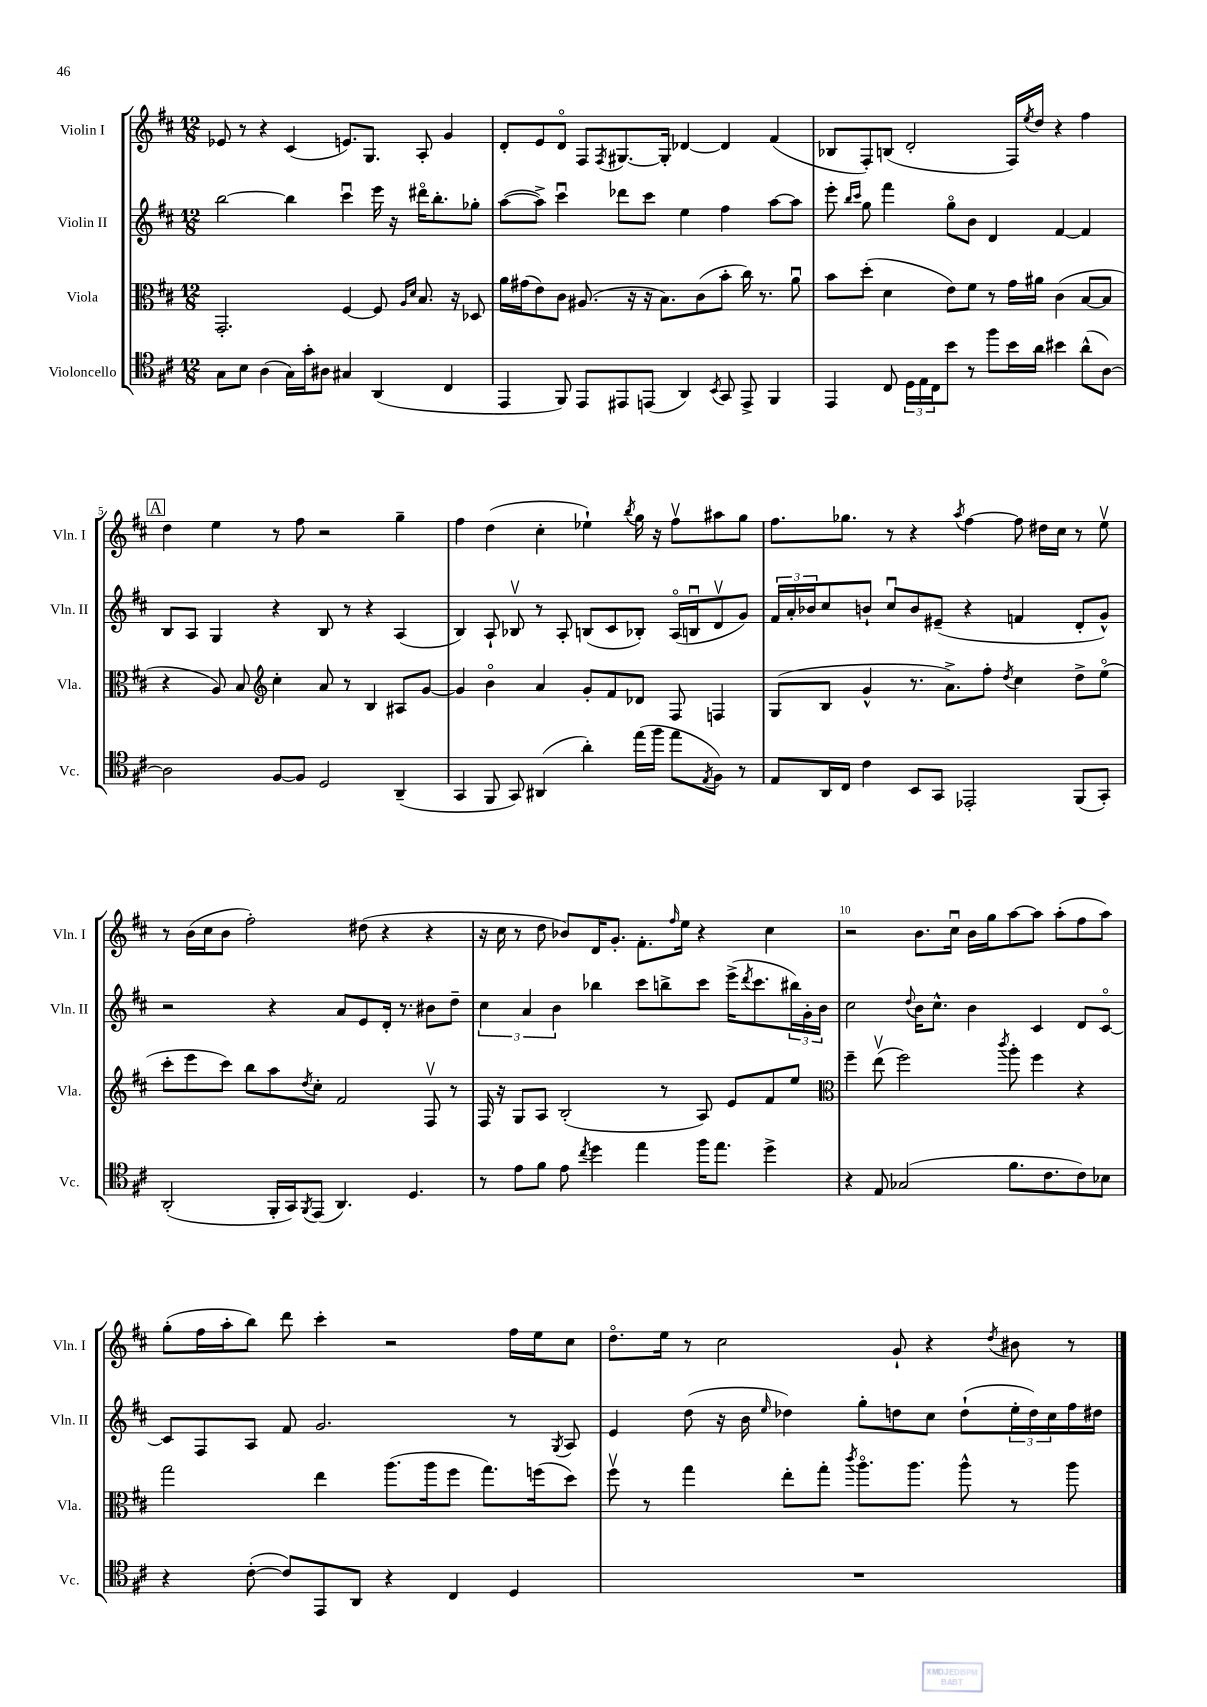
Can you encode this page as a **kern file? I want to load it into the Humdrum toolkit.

**kern	**kern	**kern	**kern
*part4	*part3	*part2	*part1
*staff4	*staff3	*staff2	*staff1
*I"Violoncello	*I"Viola	*I"Violin II	*I"Violin I
*I'Vc.	*I'Vla.	*I'Vln. II	*I'Vln. I
*clefC4	*clefC3	*clefG2	*clefG2
*k[f#c#]	*k[f#c#]	*k[f#c#]	*k[f#c#]
*M12/8	*M12/8	*M12/8	*M12/8
=2	=2	=2	=2
8G\L	2.GG'/	[2bb\	8e-X/
8B\J	.	.	8r
(4A\	.	.	4r
16G\LL)	.	4bb\]	(4c#/
16g'\J	.	.	.
8A#X\J	.	.	.
4G#X/	[4F#/	4ccc#u\	8.en/L)
.	.	.	8.G/J
(4AA/	8F#/]	16eee\	.
.	.	16r	.
.	16qqA/LL	.	.
.	16qqd/JJ	.	.
.	8.B/	16ddd#X\KL	8A'/
.	.	8.bb'\	.
4C#/	.	.	4g/
.	16r	.	.
.	8D-X/	8gg-X'\J	.
=3	=3	=3	=3
4EE/	16a\LL	([8aa\L	8d'/L
.	(16g#X\J	.	.
.	8e\)	8aa^\J])	8e/
8FF#/)	8c#\J	4ccc#u\	8d/J
8EE/L	(8.A#X/	.	8F#/L
.	.	.	8qF#/
8EE#X/	.	8ddd-X\L	[8.G#X/
.	16r	.	.
(8EEn/J	16r	8ccc#\J	.
.	8.B\L)	.	16G#'/Jk]
4AA/)	.	4ee\	[4d-X/
.	(8c#\	.	.
8qBB/	.	.	.
8GG/	8b'\J	4ff#\	4d-/]
8EE^/	16cc#\)	.	.
.	8.r	.	.
4FF#/	.	[8aa\L	(4f#/
.	8au\	8aa\J]	.
=4	=4	=4	=4
4EE/	8b\L	8eee'\	8B-X/L
.	.	16qqbb/LL	.
.	.	16qqccc#/JJ	.
.	(8dd'\J	8gg\	8F#'/)
8C#/	4d\	4fff#\	(8Bn/J
24D\LL	.	.	2d'/
24E\	.	.	.
24C#\J	.	.	.
8b\J	8e\L)	8gg\L	.
8r	8f#\J	8b\J	.
8ff#\L	8r	4d/	.
16b\L	16g\LL	.	16F#/LL)
.	.	.	8qee/
16a\JJ	16a#X\JJ	.	16dd/JJ
4b#X\	(4c#\	[4f#/	4r
(8a^^\L	[8B/L	4f#/]	4ff#\
[8A\J)	8B/J]	.	.
!!LO:LB:g=z
!!LO:REH:place=s1:t=A
=5	=5	=5	=5
2A\]	4r	8B/L	4dd\
.	.	8A/J	.
.	8A/)	4G/	4ee\
.	8B/	.	.
*	*clefG2	*	*
[8F#/L	4cc#'\	4r	8r
8F#/J]	.	.	8ff#\
2D/	8a/	8B/	2r
.	8r	8r	.
.	4B/	4r	.
(4AA~/	8A#X/L	(4A/	4gg~\
.	[8g/J	.	.
=6	=6	=6	=6
4GG/	4g/]	4B/)	4ff#\
8FF#/	4b\	8A`/	(4dd\
8GG/)	.	8B-Xv/	.
(4AA#X/	4a/	8r	4cc#'\
.	.	8A'/	.
4a'\)	8g'/L	(8Bn/L	4ee-X`\)
.	8f#/	8c#/	.
.	.	.	8qbb/
(16ee\LL	8d-X/J	8B-X'/J)	16gg\
16ff#\JJ	.	.	16r
8ee\L	8F#/	(16A/LL	8ff#v\L
.	.	16Bnu/J	.
8qE/	.	.	.
8F#\J)	4Fn/	8dv/	8aa#X\
8r	.	8g/J)	8gg\J
=7	=7	=7	=7
8E/L	(8G/L	24f#/LL	8.ff#\L
.	.	24a'/	.
.	.	24b-X/J	.
16AA/L	8B/J	8cc#/	.
16C#/JJ	.	.	8.gg-X\J
4c#\	4g^^/	8bn`/J	.
.	.	8cc#u/L	8r
8BB/L	8.r	8b/	4r
8GG/J	.	(8e#X~/J	.
.	8.a^\L)	.	.
.	.	.	8qaa/
2EE-X'/	.	4r	[4ff#\
.	8ff#'\J	.	.
.	8qdd/	.	.
.	4cc#\	4fn/	8ff#\]
.	.	.	16dd#X\LL
.	.	.	16cc#\JJ
(8FF#/L	8dd^\L	8d'/L	8r
8GG'/J)	(8ee\J	8g^^/J)	8eev\
!!LO:LB:g=z
=8	=8	=8	=8
(2AA'/	8ccc#'\L	2r	8r
.	8eee\	.	(16b\LL
.	.	.	16cc#\J
.	8ccc#\J)	.	8b\J
.	8bb\L	.	2ff#'\)
16FF#'/LL	8aa\	4r	.
16GG/J)	.	.	.
8qFF#/	8qdd/	.	.
(8EE/J	8cc#'\J	.	.
4.AA/)	2f#/	8a/L	.
.	.	8e/	(8dd#X\
.	.	16d'/Jk	4r
.	.	8.r	.
4.D/	.	.	.
.	8F#v/	8b#X\L	4r
.	8r	8dd~\J	.
=9	=9	=9	=9
8r	16F#/	6cc#\	16r
.	16r	.	16cc#\
8e\L	8G/L	.	8r
.	.	6a/	.
8f#\J	8A/J	.	8dd\
.	.	6b\	.
8e\	(2B'/	.	8b-X/L)
8qcc#/	.	.	.
4dd\	.	4bb-X\	16d/K
.	.	.	8.g'/J
4ee\	.	8ccc#\L	8.f#'\L
.	8r	8bbn^\	.
.	.	.	16qqff#/
.	.	.	16ee\Jk
16ff#\KL	8A/)	8ccc#\J	4r
8.ee\J	.	.	.
.	8e/L	(16eee^\KL	.
.	.	8qddd/	.
.	.	8.ccc#\	.
4dd^\	8f#/	.	4cc#\
.	8ee/J	24bb#X\L)	.
.	.	24g'\	.
.	.	24b\JJ	.
=10	=10	=10	=10
*	*clefC3	*	*
4r	4ff#~\	2cc#\	2r
8E/	(8eev\	.	.
(2G-X/	2ff#\)	.	.
.	.	8qqdd/	.
.	.	16b\KL	8.b\L
.	.	8.cc#^^\J	.
.	.	.	16cc#u\Jk
.	.	4b\	16b\LL
.	.	.	16gg\J
.	8qccc#/	.	.
8.f#\L	8aa'\	.	[8aa\
.	4ff#\	4c#/	8aa\J]
8.c#\	.	.	.
.	.	.	(8aa'\L
8c#\)	4r	8d/L	8ff#\
8B-X\J	.	[8c#/J	8aa\J)
!!LO:LB:g=z
=11	=11	=11	=11
4r	2gg\	8c#/L]	(8gg'\L
.	.	8F#/	16ff#\L
.	.	.	16aa'\J
([8c#'\	.	8A/J	8bb\J)
8c#/L])	.	8f#/	8ddd\
8EE/	4ee\	2.g/	4ccc#'\
8AA/J	.	.	.
4r	(8.aa\L	.	2r
.	16aa\k	.	.
4C#/	8ff#\J	.	.
.	8.gg\L)	.	.
4D/	.	8r	16ff#\LL
.	(16ffn\k	.	16ee\J
.	.	8qG/	.
.	8dd\J)	8A/	8cc#\J
=12	=12	=12	=12
1.r	8ff#v\	4e/	8.dd\L
.	8r	.	.
.	.	.	16ee\Jk
.	4gg\	(8dd\	8r
.	.	16r	2cc#\
.	.	16b\	.
.	.	16qqee/	.
.	8ee'\L	4dd-X\)	.
.	8gg'\J	.	.
.	8qccc#/	.	.
.	8.aa\L	8gg'\L	.
.	.	8ddn\	8g`/
.	8.aa\J	.	.
.	.	8cc#\J	4r
.	8aa^^\	(8dd`\L	.
.	.	.	8qdd/
.	8r	24ee'\L	8b#X\
.	.	24dd\)	.
.	.	24cc#\	.
.	8aa\	16ff#\	8r
.	.	16dd#X\JJ	.
==	==	==	==
*-	*-	*-	*-
